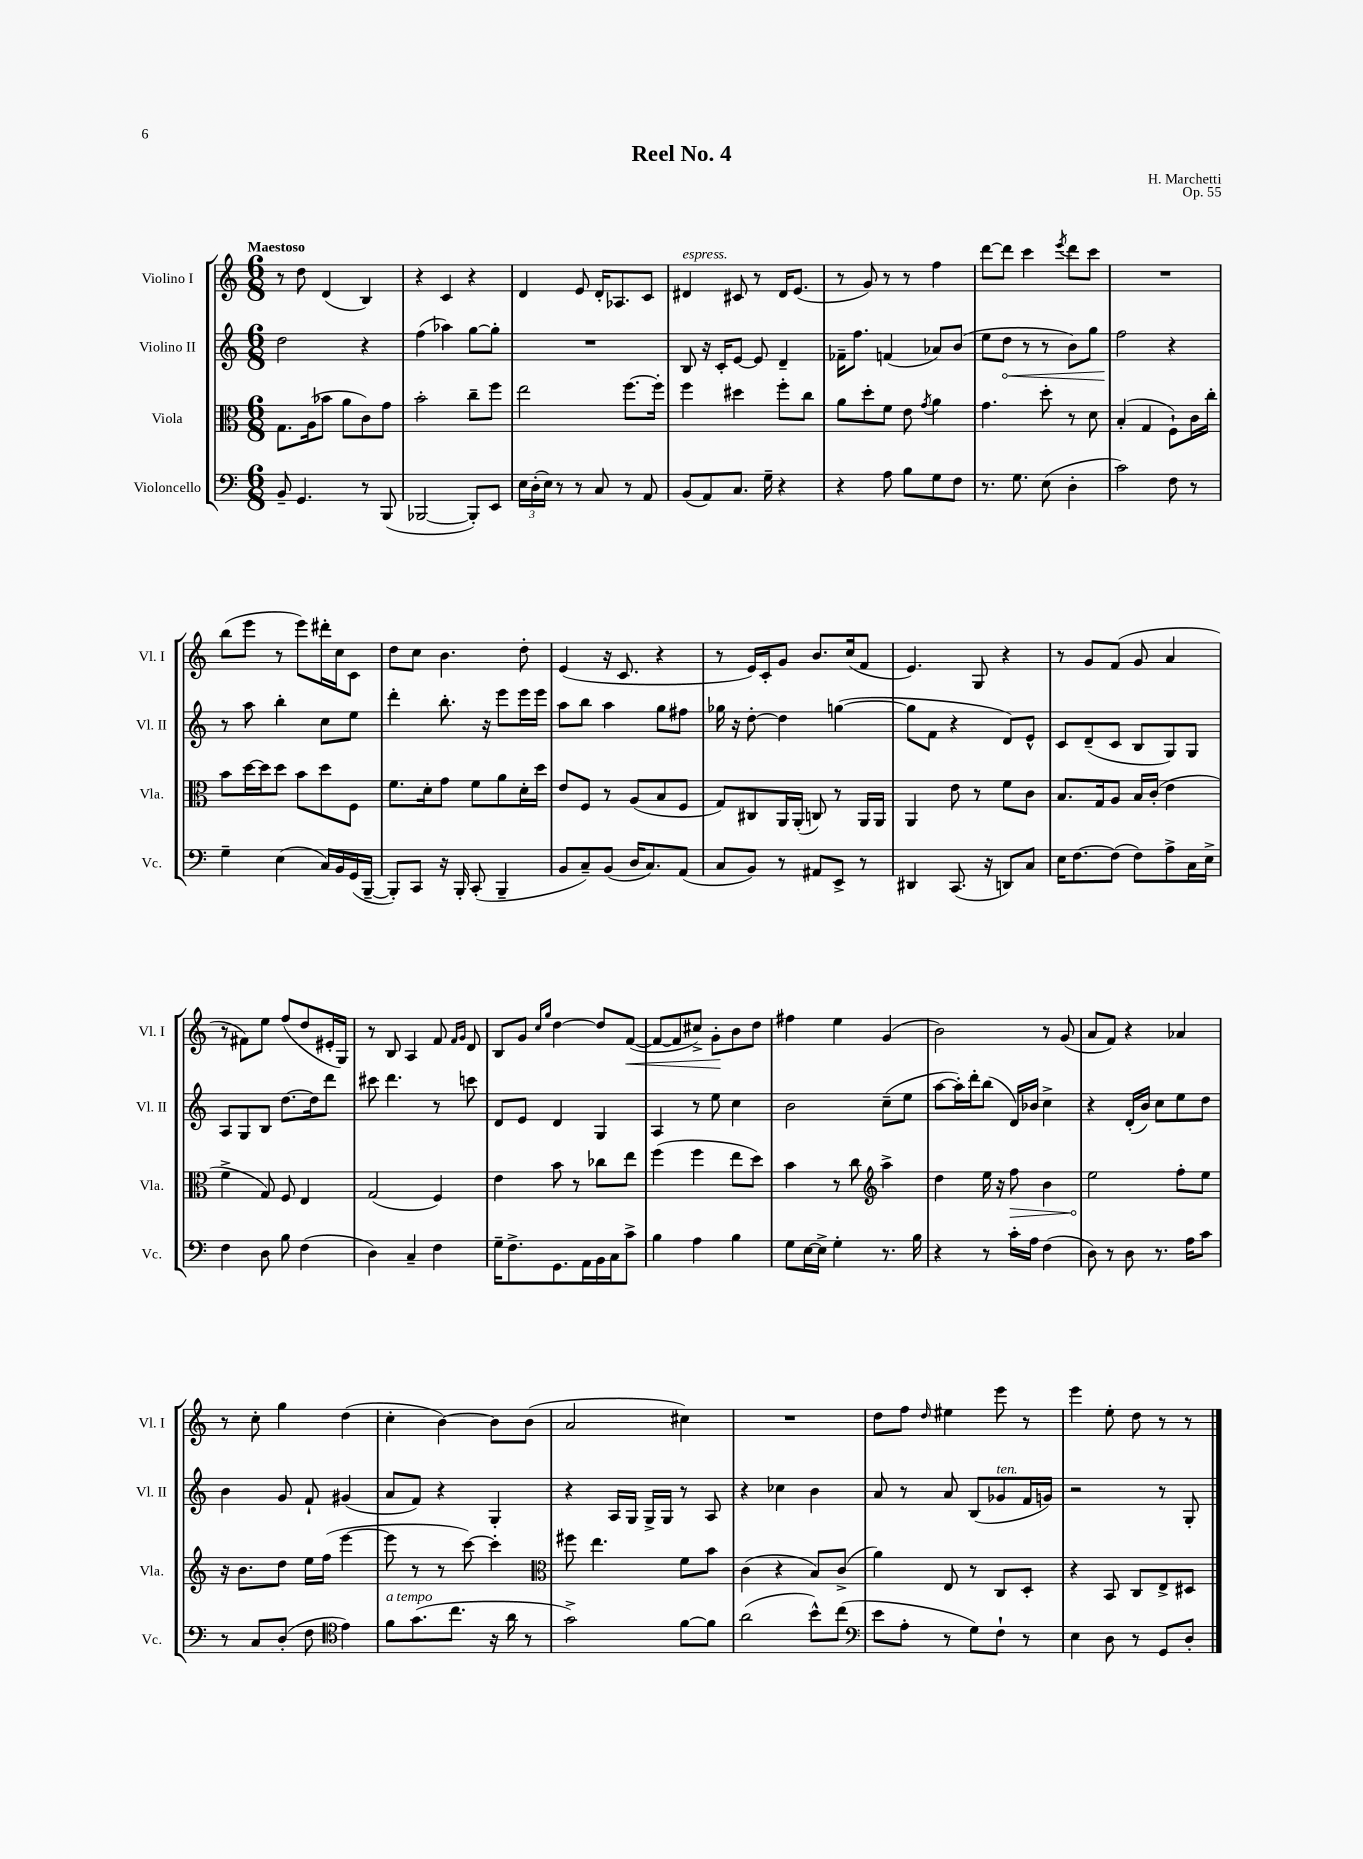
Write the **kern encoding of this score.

**kern	**kern	**kern	**kern
*staff4	*staff3	*staff2	*staff1
*clefF4	*clefC3	*clefG2	*clefG2
*k[]	*k[]	*k[]	*k[]
*M6/8	*M6/8	*M6/8	*M6/8
8BB~	8.G	2dd	8r
4.GG	.	.	8dd
.	(16A	.	.
.	8b-	.	(4d
.	8a	.	.
8r	8c)	4r	4B)
(8BBB	8g	.	.
=	=	=	=
[2BBB-	2b'	(4ff	4r
.	.	4aa-)	4c
8BBB-'])	8cc~	[8gg	4r
8EE	8ff	8gg']	.
=	=	=	=
24E	2ee	2.r	4d
(24D'	.	.	.
24E)	.	.	.
8r	.	.	.
8r	.	.	8e
8C	.	.	16d'
.	.	.	8.A-
8r	[8.ff	.	.
8AA	.	.	8c
.	16ff']	.	.
=	=	=	=
(8BB	4ff	8B	4d#
8AA)	.	16r	.
.	.	16c'	.
8.C	4dd#	[8e	8c#
.	.	8e]	8r
16G~	.	.	.
4r	8ff'	4d~	16d#
.	.	.	(8.e
.	8cc	.	.
=	=	=	=
4r	8a	16f-~	8r
.	.	8.ff	.
.	8dd'	.	8g)
8A	8f	(4f	8r
8B	8e	.	8r
.	8qg	.	.
8G	4a	8a-)	4ff
8F	.	(8b	.
=	=	=	=
8.r	4.g	8ee	[8ddd
.	.	8dd	8ddd]
8.G	.	.	.
.	.	8r	4ccc
(8E	8dd'	8r	.
.	.	.	8qeee
4D'	8r	8b)	8ddd
.	8d	8gg	8ccc
=	=	=	=
2c)	(4B'	2ff	2.r
.	4G	.	.
8F	8F`)	4r	.
8r	16c	.	.
.	16cc'	.	.
=	=	=	=
4G~	8b	8r	(8bb
.	[16dd	8aa	8eee
.	16dd]	.	.
(4E	8dd	4bb'	8r
.	8b	.	8eee)
16C)	8dd	8cc	16ddd#'
16BB	.	.	16cc
(16GG	8F	8ee	8c
[16BBB~	.	.	.
=	=	=	=
8BBB'])	8.f	4ddd'	8dd
8CC	.	.	8cc
.	16d'	.	.
16r	8g	8.bb'	4.b
16BBB'	.	.	.
(8CC'	8f	.	.
.	.	16r	.
4BBB~	8a	8eee	.
.	16d'	16eee	8dd'
.	16dd	16eee	.
=	=	=	=
8BB	8e	8aa	(4e
8C~)	8F	8bb	.
(8BB	8r	4aa	16r
.	.	.	8.c
16D	(8A	.	.
8.C)	.	.	.
.	8B	8gg	4r
(8AA	8F	8ff#	.
=	=	=	=
8C	8G)	16gg-	8r
.	.	16r	.
8BB)	8C#	[8dd'	16e)
.	.	.	16c'
8r	16AA	4dd]	8g
.	(16AA'	.	.
8AA#	8C)	.	8.b
8EE^	8r	([4gg	.
.	.	.	(16cc
8r	16AA	.	8f
.	16AA	.	.
=	=	=	=
4DD#	4AA	8gg]	4.e)
.	.	8f	.
(8.CC	8e	4r	.
.	8r	.	8G
16r	.	.	.
8DD)	8f	8d)	4r
8C	8c	8e^^	.
=	=	=	=
16E	8.B	8c	8r
[8.F	.	.	.
.	.	(8d~	8g
.	16G	.	.
(8F]	8A	8c	(8f
8F)	16B	8B	8g
.	(16c'	.	.
8A^	4e	8G)	4a
16C	.	8G	.
16E^	.	.	.
=	=	=	=
4F	4f^	8A	8r
.	.	8G	8f#)
8D	8G)	8B	8ee
8B	8F	[8.dd	(8ff
(4F	4E	.	8dd
.	.	16dd]	.
.	.	8ddd	16e#'
.	.	.	16G)
=	=	=	=
4D)	(2G	8ccc#	8r
.	.	4.ddd	8B
4C~	.	.	4A
4F	4F)	8r	8f
.	.	.	16qqf
.	.	.	16qqg
.	.	8ccc	8d
=	=	=	=
16G~	4e	8d	8B
8.F^	.	.	.
.	.	8e	8g
.	.	.	16qqcc
.	.	.	16qqgg
8.GG	8b	4d	[4dd
.	8r	.	.
16AA	.	.	.
16BB	8cc-	4G	8dd]
16C	.	.	.
8c^	8ee	.	([8f
=	=	=	=
4B	(4ff	4A	8f_
.	.	.	8f]
4A	4ff	8r	8cc#^)
.	.	8ee	8g'
4B	8ee	4cc	8b
.	8dd)	.	8dd
=	=	=	=
8G	4b	2b	4ff#
[16E	.	.	.
16E^]	.	.	.
4G'	8r	.	4ee
.	8cc	.	.
*	*clefG2	*	*
8.r	4aa^	(8cc~	(4g
.	.	8ee	.
16B	.	.	.
=	=	=	=
4r	4dd	[8aa	2b)
.	.	16aa'])	.
.	.	16ddd'	.
8r	16ee	(8bb	.
.	16r	.	.
16c'	8ff	16d)	.
16A	.	16b-	.
(4F	4b	4cc^	8r
.	.	.	(8g
=	=	=	=
8D)	2ee	4r	8a
8r	.	.	8f)
8D	.	(16d'	4r
.	.	16b)	.
8.r	.	8cc	.
.	8ff'	8ee	4a-
16A	.	.	.
8c	8ee	8dd	.
=	=	=	=
8r	16r	4b	8r
.	8.b	.	.
8C	.	.	8cc'
(8D'	8dd	8g	4gg
8F	16ee	8f`	.
.	(16ff	.	.
*clefC4	*	*	*
4e)	[4eee	(4g#	(4dd
=	=	=	=
8f	8eee]	8a	4cc'
(8.g	8r	8f)	.
.	8r	4r	[4b)
8.cc	.	.	.
.	[8ccc)	.	.
16r	4ccc']	4G'	8b]
16a	.	.	.
8r	.	.	(8b
=	=	=	=
*	*clefC3	*	*
2g^)	8ff#	4r	2a
.	4.ee	.	.
.	.	16A	.
.	.	16G	.
.	.	16G^	.
.	.	16G	.
[8f	8f	8r	4cc#)
8f]	8b	8A	.
=	=	=	=
(2a	(4c	4r	2.r
.	4r	4cc-	.
8b^^)	8B)	4b	.
(8cc	(8c^	.	.
=	=	=	=
*clefF4	*	*	*
8e	4a)	8a	8dd
8A'	.	8r	8ff
.	.	.	16qqdd
8r	8E	8a	4ee#
8G)	8r	(8B	.
8F`	8C	8g-	8eee
8r	8D'	16f	8r
.	.	16g)	.
=	=	=	=
4E	4r	2r	4eee
8D	8BB	.	8ee'
8r	8C	.	8dd
8GG	8E^	8r	8r
8D'	8D#	8G'	8r
==	==	==	==
*-	*-	*-	*-
